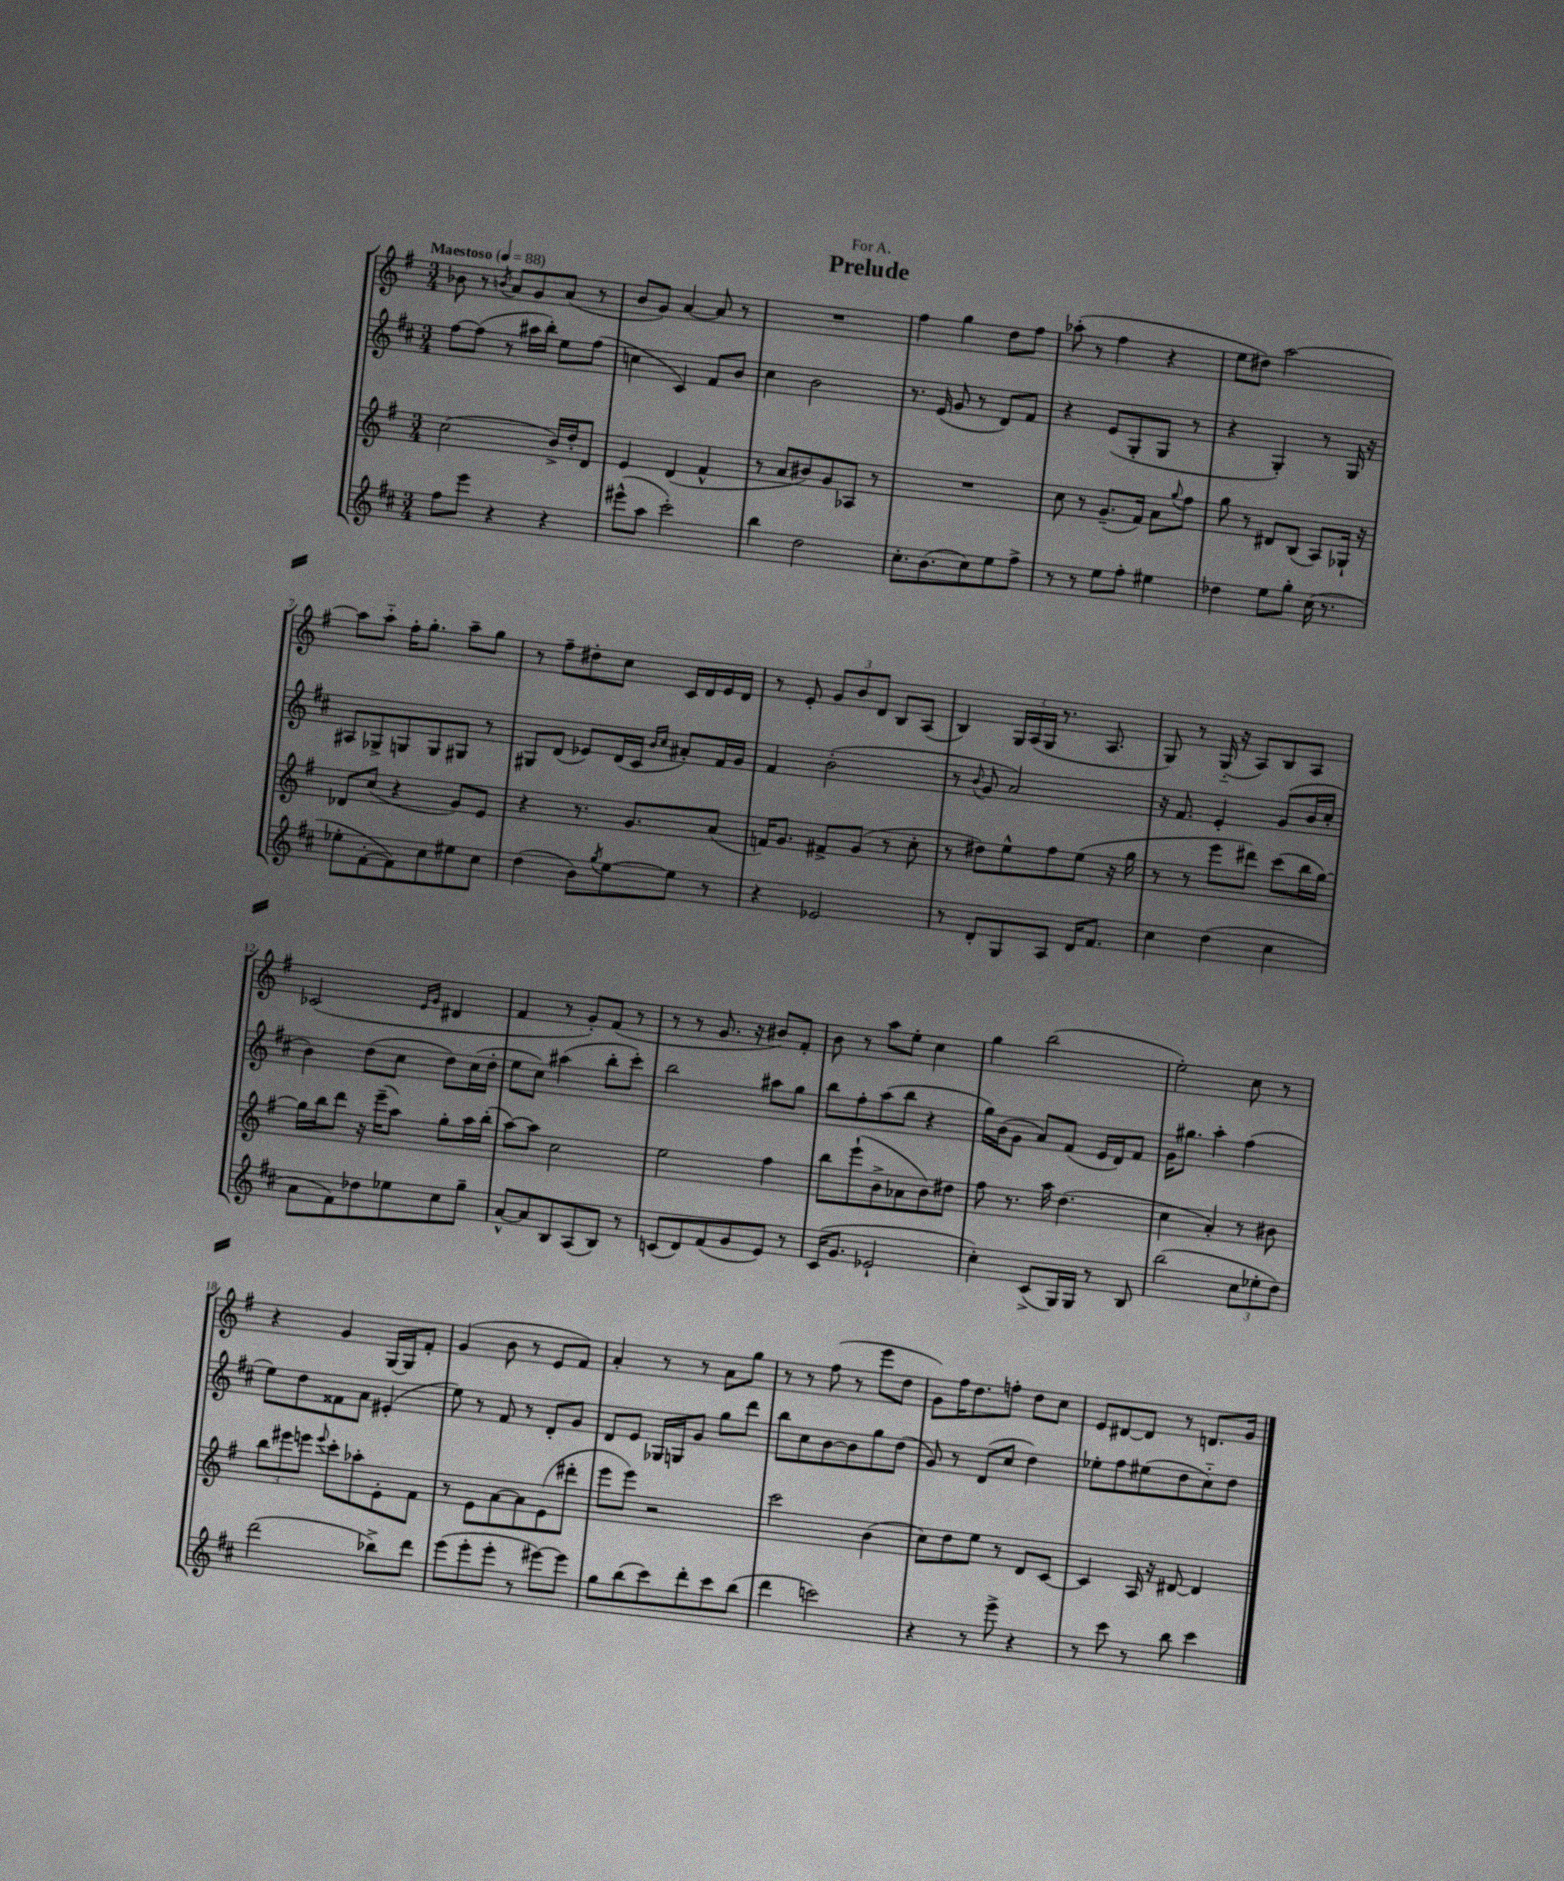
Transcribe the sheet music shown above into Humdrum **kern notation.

**kern	**kern	**kern	**kern
*staff4	*staff3	*staff2	*staff1
*clefG2	*clefG2	*clefG2	*clefG2
*k[f#c#]	*k[f#]	*k[f#c#]	*k[f#]
*M3/4	*M3/4	*M3/4	*M3/4
*MM88	*MM88	*MM88	*MM88
8ff#\L	(2cc\	[8ff#\L	8b-\
8eee\J	.	(8ff#\]J	8r
.	.	.	8qb/
4r	.	8r	8a/L
.	.	16aa#\LL	8g/
.	.	16bb'\JJ)	.
4r	16b^/LL)	8ee\L	(8a/J
.	16dd'/J	.	.
.	8d/J	(8ff#\J	8r
=	=	=	=
(8eee#^^\L	4e/	4cc\	8b/L
8aa\J	.	.	8g/J)
2ccc#'\)	(4d/	4c#/)	[4a/
.	4f#^^/	8f#/L	8a/]
.	.	8b/J	8r
=	=	=	=
4bb\	8r	4cc#\	2.r
.	8a/L	.	.
2dd\	8b#/)	2b\	.
.	8g/	.	.
.	8A-/J	.	.
.	8r	.	.
=	=	=	=
8.cc#'\L	2.r	8.r	4ff#\
(8.b\	.	(16e/	.
.	.	8g/	4gg\
8cc#\)	.	8r	.
8ee\	.	8d/L)	8dd\L
8ff#^\J	.	8f#/J	8ff#\J
=	=	=	=
8r	8cc\	4r	(8aa-'\
8r	8r	.	8r
8ee\L	(8.g~/L	(8e/L	4ff#\
8ff#'\J	.	8G'/	.
.	16f#/Jk)	.	.
4ee#\	8a\L	8G/J	4r
.	8qqgg/	.	.
.	8ff#\J	8r	.
=	=	=	=
4dd-\	8gg\	4r	8ee\L
.	8r	.	8dd#\J)
8ee\L	8d#/L	4G'/)	[2aa\
8gg'\J	(8B/J	.	.
(16cc#\	8A/L)	8r	.
8.r	.	.	.
.	16G-`/Jk	16G/	.
.	16r	16r	.
=	=	=	=
8ee-'\L	8d-/L	8A#/L	8aa\]L
[8f#'\	(8cc/J	8G-^/	8aa'~\J
8f#\])	4r	8G/	16ff#'\LK
.	.	.	8.gg'\J
8cc#\	.	8G/	.
8ee#\	8g/L)	8G#/J	8aa~\L
8cc#\J	8e/J	8r	8gg\J
=	=	=	=
(4dd\	4r	8G#/L	8r
.	.	(8d/J	8ff#~\L
8b\L)	8.r	8e-/L)	8dd#'\
8qgg/	.	.	.
[8ee\	.	(16d/L	8cc\J
.	8.g/L	16c#/JJ	.
.	.	16qqb/LL	.
.	.	16qqcc#/JJ	.
8ee\]J	.	8a#'/L)	16c/LL
.	.	.	16d/
8r	(8a/J	16f#/L	16e/
.	.	16g/JJ	16d/JJ
=	=	=	=
4r	16f/LK)	4f#/	8r
.	8.g/J	.	.
.	.	.	8e'/
2e-/	8f#^/L	(2b'\	12g/L
.	.	.	12b/
.	(8g/J	.	.
.	.	.	12d/J
.	8r	.	8B/L
.	8cc'\	.	(8A/J
=	=	=	=
8r	8r	8r	4B/)
.	.	8qqb/	.
8d'/L	8dd#\L)	8g/	.
8G/	8ee^^\	2a/)	24G/LL
.	.	.	(24A/
.	.	.	24G/JJ
8A/J	8ff#\	.	8.r
16d/LK	(8ee\J	.	.
8.f#/J	.	.	8.A/
.	16r	.	.
.	16gg\	.	.
=	=	=	=
4cc#\	8r	16r	8G/)
.	.	8.f#/	.
.	8r	.	8r
(4dd\	8eee\L	4e'/	(16G'~/
.	.	.	16r
.	8ddd#\J)	.	8A/L)
4cc#\	(8ccc\L	(8g/L	8B/
.	16bb\L	16b/L	8A/J
.	[16gg\JJ)	16cc#'/JJ	.
=	=	=	=
8a\L	16gg\]LL	4b\)	(2c-/
.	16bb\J	.	.
8f#\)	8ddd\J	.	.
8dd-\	16r	(8dd\L	.
.	(16eee~\LK	.	.
8ee-\	8aa\J)	8cc#\J	.
.	.	.	16qqe/LL
.	.	.	16qqg/JJ
8cc#\	8gg'\L	8dd\L)	4d#/
8gg~\J	16aa\L	(16cc#\L	.
.	(16bb'\JJ	16dd'\JJ	.
=	=	=	=
[8a^^/L	[8aa\L)	8ee\L	4f#/
8a/]	8aa\]J	8cc#\J)	.
8B/	2cc\	(4aa#\	8r
(8A/	.	.	8g'/L)
8B/J)	.	8bb'\L	(8f#/J
8r	.	8ccc#'\J)	8r
=	=	=	=
(8c/L	2ee\	2bb\	8r
8d/)	.	.	8r
(8f#/	.	.	8.g/
8g/	.	.	.
.	.	.	16r
8e/J)	4ff#\	8aa#\L	8b#/L)
8r	.	8gg\J	8f#'/J
=	=	=	=
(16c#/LK	8bb\L	8bb\L	8b\
8.g/J	.	.	.
.	(8eee`\	8ff#'\	8r
2e-`/	8b^\	(8aa\	8aa\L
.	8a-\	8bb\J	8ee'\J
.	8b\)	4r	4cc\
.	8dd#\J	.	.
=	=	=	=
4cc#'\)	8ff#\	16gg\LL)	4gg\
.	.	(16b\J	.
.	8.r	8g\J	.
(8c#^/L	.	8a/L)	(2bb\
.	16aa\	.	.
16G/L)	(4.dd\	(8f#/J	.
16G/JJ	.	.	.
8r	.	16e/LL	.
.	.	16d/J)	.
8B/	.	8f#/J	.
=	=	=	=
(2bb\	4cc\	16g\LK	2ee'\)
.	.	8.gg#\J	.
.	4a'/)	4aa'\	.
12cc#\L	8r	(4ff#\	8cc\
12ee-'\	.	.	.
.	8b#\	.	8r
12dd\J)	.	.	.
=	=	=	=
(2ddd\	12bb\L	8ee\L)	4r
.	12eee#\	.	.
.	.	8dd\	.
.	12eee\J	.	.
.	8qqeee/	.	.
.	8ccc'\L	8f##\	4g/
.	8aa-'\	8a\J	.
8bb-^\L)	8e'\	(4e#'/	[16G/LL
.	.	.	16G/]J
8ddd\J	8f#\J	.	8f#'/J
=	=	=	=
(8eee\L	8r	8ee\)	(4g/
8eee'\	8e\L	8r	.
8eee'\J	[8a\	8f#/	8b\
8r	8a\]	8r	8r
[8eee#\L)	(8e\	8d'/L	8e/L
8eee#\]J	8ddd#'\J	8g/J	8f#/J)
=	=	=	=
8gg\L	8eee\L	8d/L	4a'/
(8bb\	8eee\J)	8e/J	.
8ccc#\)	2r	16G-/LL	8r
.	.	16G/J	.
8ddd'\	.	8g/J	8r
8ccc#\	.	8gg\L	8a\L
(8bb\J	.	8ddd\J	8gg\J
=	=	=	=
4ddd\	2ccc\	8bb\L	8r
.	.	8cc#\	8r
2ccc\)	.	[8b\	(8ff#\
.	.	8b\]	8r
.	(4b\	8gg\	8eee\L
.	.	(8dd\J	8dd\J
=	=	=	=
4r	8cc\L)	8g/)	8g\L)
.	8dd\	8r	16ff#\K
.	.	.	8.dd\
8r	8ee\J	(8d/L	.
8eee^\	8r	8cc#/J	8ff'\J
4r	8d/L	4dd\)	8dd\L
.	[8c/J	.	8cc\J
=	=	=	=
8r	4c/]	8ee-'\L	8e/L
8ccc#\	.	8ff#\	[8d#/
8r	16A/	(8ee#\	8d#/]J
.	16r	.	.
8bb\	[8d#/	8dd\	8r
4ccc#\	4d#/]	8cc#'~\)	8.d/L
.	.	8dd\J	.
.	.	.	16g/Jk
==	==	==	==
*-	*-	*-	*-
